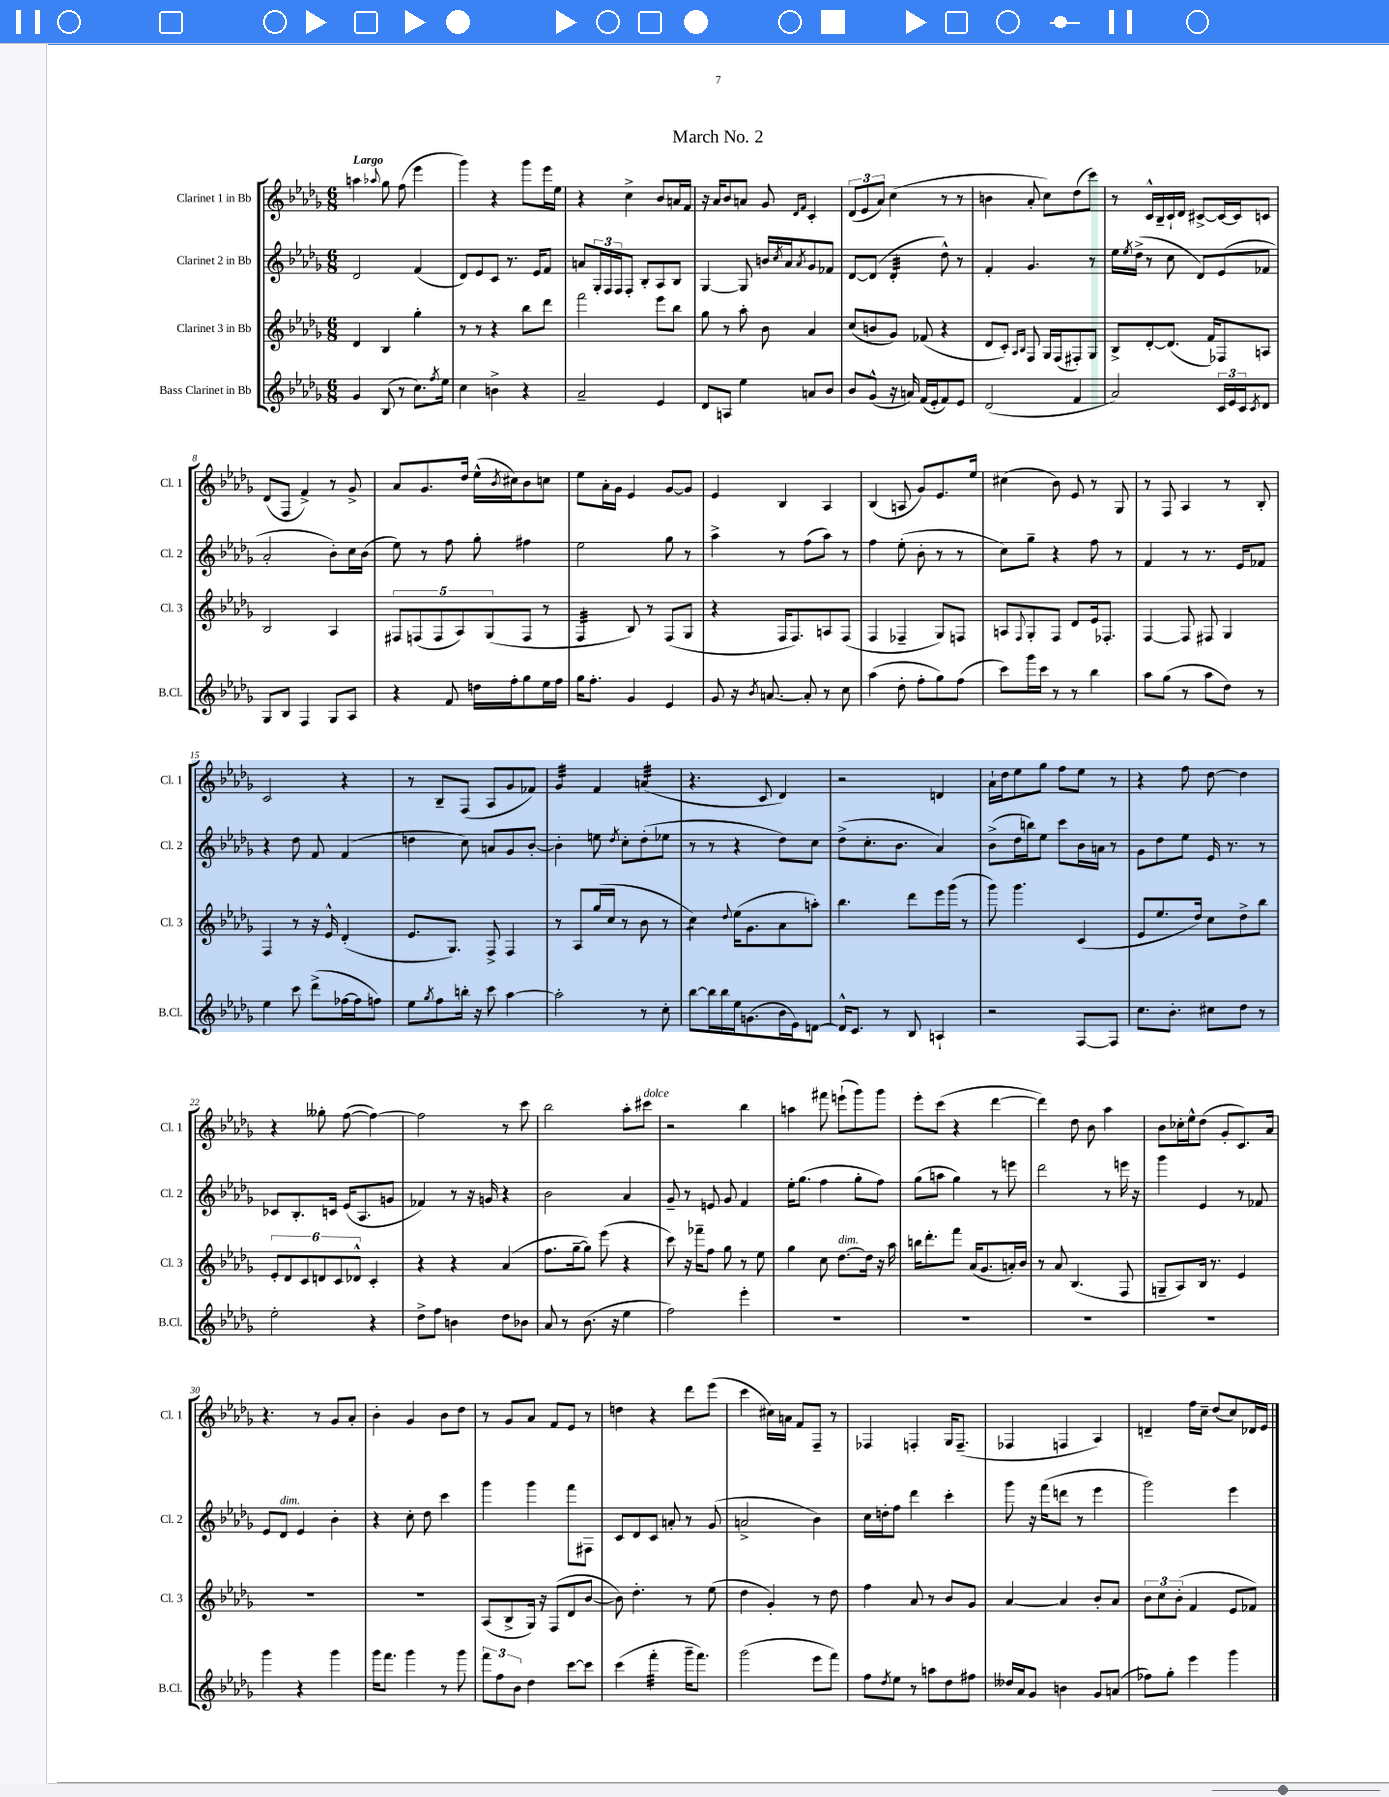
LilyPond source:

\header { title = "March No. 2" }
<<
\new StaffGroup <<
\new Staff = "s0" \with { instrumentName = "Clarinet 1 in Bb" shortInstrumentName = "Cl. 1" } {
    \clef treble \key des \major \numericTimeSignature \time 6/8 \tempo "Largo"
    a''4 \appoggiatura { aes''8 } ges''8 f''8( ees'''4 |
    ges'''4) r4 ges'''8 ees'''16 ees''16 |
    r4 c''4-> bes'8 a'16 f'16 |
    r16 aes'16 bes'8 a'8 ges'8 \grace { des'16 f'16 } c'4-. |
    \tuplet 3/2 { des'8( ees'8 aes'8) } c''4( r8 r8 |
    b'4 aes'8-. c''8) des''8( c'''8) |
    r8 c'16-^ bes16-- c'16-! des'16 cis'8~-> cis'16~ cis'16 c'8 |
    des'8( f8 f'4->) r8 ges'8-> |
    aes'8 ges'8. des''16 ees''16-^( \acciaccatura { bes'8 } cis''16) bes'8 c''8 |
    ees''8 aes'16-. ges'16 ees'4 ges'8~ ges'8 |
    ees'4 bes4 aes4 |
    bes4( a8 ges'8) ees'8. ees''16 |
    cis''4( bes'8) ees'8 r8 ges8 |
    r8 f8 aes4 r8 bes8-. |
    c'2 r4 |
    r8 bes8-- f8( aes8 ges'8 fes'8) |
    ges'4:32 f'4 a'4:32( |
    r4. c'8 des'4) |
    r2 d'4 |
    aes'16-! des''16 ees''8 ges''8 f''8 ees''8 r8 |
    r4 f''8 des''8~ des''4 |
    r4 geses''8-. f''8~( f''4~) |
    f''2 r8 c'''8 |
    bes''2 aes''8-. cis'''8^\markup { \italic "dolce" } |
    r2 bes''4 |
    a''4 fis'''8 e'''8-!( ges'''8) ges'''8 |
    ees'''8-. c'''8( r4 des'''4~ |
    des'''4) des''8 bes'8 aes''4 |
    bes'8 ces''16-. ees''16-^ des''8( ges'8-. c'8.) aes'16 |
    r4. r8 ges'8 aes'8-. |
    bes'4-. ges'4 bes'8 des''8 |
    r8 ges'8 aes'8 f'8 ees'8 r8 |
    d''4 r4 des'''8 ees'''8( |
    c'''4 cis''16) a'16 f'8 f8-- r8 |
    fes4 f4-. ges16 f8.--( |
    fes4 f4 aes4) |
    d'4-- f''16 c''16-- des''8( c''8) des'16 ees'16 \bar "|." |
}
\new Staff = "s1" \with { instrumentName = "Clarinet 2 in Bb" shortInstrumentName = "Cl. 2" } {
    \clef treble \key des \major \numericTimeSignature \time 6/8
    des'2 f'4( |
    des'8) ees'8 c'8 r8. ees'16 f'8 |
    a'8 \tuplet 3/2 { ges16-. f16 f16 } f8-. bes8-. aes8 bes8 |
    ges4~ ges8 b'16 \acciaccatura { c''8 } aes'16 \acciaccatura { aes'8 } ges'8 fes'8 |
    des'8~ des'8( des'4:32-. des''8-^) r8 |
    f'4-. ges'4. r8 |
    ees''16 \acciaccatura { ees''8 } des''16->( r8 c''8 des'8) ees'8( fes'8 |
    aes'2-. bes'8-.) c''16 bes'16( |
    ees''8) r8 f''8 ges''8-. fis''4 |
    ees''2 ges''8 r8 |
    aes''4-> r8 f''8( aes''8) r8 |
    f''4 ees''8-.( bes'8-. r8 r8 |
    c''8) ges''8-- r4 f''8 r8 |
    f'4 r8 r8. ees'16 fes'8 |
    r4 des''8 f'8 f'4( |
    d''4 c''8) a'8 ges'8 bes'8~-. |
    bes'4-. e''8 \acciaccatura { des''8 } c''8-. des''8-.( ees''8 |
    r8 r8 r4 des''8) c''8 |
    des''8->( c''8.-. bes'8. aes'4) |
    bes'8->( des''16 b''16) ees''8 c'''8 bes'16 a'16 r8 |
    ges'8 des''8 ees''8 ees'16 r8. r8 |
    ces'8 bes8.-. c'16 ees'16( aes8. g'8 |
    fes'4) r8 r16 g'16 r4 |
    bes'2 aes'4 |
    ges'8-- r8 e'8 ges'8 f'4 |
    ees''16-. ges''8.( f''4 ges''8-. f''8) |
    ges''8( a''8 ges''4) r8 e'''8 |
    des'''2 r8 e'''16 r16 |
    ges'''4 ees'4 r8 fes'8 |
    ees'8 des'8^\markup { \italic "dim." } ees'4 bes'4-. |
    r4 c''8-. des''8 c'''4 |
    ges'''4 ges'''4 f'''8 fis8 |
    c'8 des'8 c'8 a'8-. r8 ges'8( |
    a'2-> bes'4) |
    c''16 d''16-. f''8 des'''4 c'''4-. |
    ges'''8 r16 f'''16( d'''8 r8 ees'''4 |
    ges'''2) ees'''4 \bar "|." |
}
\new Staff = "s2" \with { instrumentName = "Clarinet 3 in Bb" shortInstrumentName = "Cl. 3" } {
    \clef treble \key des \major \numericTimeSignature \time 6/8
    des'4 bes4 ges''4-. |
    r8 r8 r4 bes''8 des'''8 |
    f'''2 ees'''8 bes''8 |
    ges''8 r8 aes''8-. bes'8 aes'4 |
    c''8( b'8 ges'8) fes'8( r4 |
    des'8 c'8-.) \grace { aes16 bes16 } f8 ges16 f16( fis8-.) ges8 |
    bes8-> des'8~-. des'8.( f'16) fes8 a8 |
    bes2 aes4 |
    \tuplet 5/4 { fis8 f8( f8 aes8) ges8( } f8 r8 |
    f4:32 bes8) r8 f8( ges8 |
    r4 f16 f8.) a8 f8( |
    f4 fes4-- ges8) f8 |
    a8 \appoggiatura { f8 } ges8-. f8 des'8 ees'16 fes8.-. |
    f4~ f8 fis8 ges4 |
    f4 r8 r16 ees'16-^ des'4-.( |
    ees'8. ges8.) f8-> f4 |
    r8 aes8 ges''16( c''16 r8 bes'8 r8 |
    c''4:8) \appoggiatura { des''8 } ees''16( ges'8. aes'8 a''8-.) |
    bes''4. des'''8 ees'''16 ges'''16( r8 |
    ges'''8) ges'''4. c'4( |
    ees'8 ees''8. des''16) c''8 des''8-> bes''8 |
    \tuplet 6/4 { ees'8-. des'8 c'8 d'8 c'8 des'8-^ } c'4-. |
    r4 r4 aes'4( |
    f''8. ges''16~-- ges''8) ees'''8( r4 |
    c'''8) r16 fes'''16-- f''8 ges''8 r8 ees''8 |
    ges''4 c''8 des''8.~^\markup { \italic "dim." } des''16 r16 aes''16 |
    b''16 des'''8.-. f'''8 aes'16( ges'8. a'16-.) bes'16 |
    r8 aes'8 bes4.( f8 |
    g8-- aes8) bes16 r8. ees'4 |
    R2. |
    R2. |
    aes8( bes8-> ges16) r16 f8( des'8 bes'8~ |
    bes'8) des''4.-. r8 ees''8( |
    des''4 ges'4-.) r8 des''8 |
    f''4 aes'8 r8 bes'8 ges'8 |
    aes'4~ aes'4 bes'8-. aes'8 |
    \tuplet 3/2 { bes'8 c''8 bes'8-.( } f'4 ees'8 fes'8) \bar "|." |
}
\new Staff = "s3" \with { instrumentName = "Bass Clarinet in Bb" shortInstrumentName = "B.Cl." } {
    \clef treble \key des \major \numericTimeSignature \time 6/8
    ges'4 bes8( r8 c''8.) \acciaccatura { f''8 } ees''16 |
    c''4 b'4-> r4 |
    aes'2-- ees'4 |
    des'8 a8 ees''4 a'8 bes'8 |
    bes'8 ges'8-^( r16 a'16) f'16( ees'16-. f'8) ees'8 |
    des'2( f'4 |
    aes'2) \tuplet 3/2 { c'16 ees'16 c'16 } \acciaccatura { c'8 } des'8 |
    ges8 bes8 f4 ges8 aes8 |
    r4 f'8 d''16 f''16-. ges''8 ees''16 f''16 |
    ges''16 f''8.-. ges'4 ees'4 |
    ges'8 r16 \acciaccatura { bes'8 } a'8.~ a'8-. r8 c''8 |
    aes''4( des''8-. f''8-. ges''8) f''8( |
    c'''8) ges'''16 c'''16 r8 r8 bes''4 |
    aes''8 ges''8( r8 aes''8 des''8) r8 |
    ees''4 c'''8 des'''8->( fes''16~ fes''16 f''8) |
    ees''8 \acciaccatura { ges''8 } f''8 b''16-. r16 c'''8 aes''4~ |
    aes''2-. r8 c''8-. |
    bes''8~ bes''16 bes''16 ees''16 g'8.( bes'16 ees'16) d'8~ |
    d'16-^ c'8. r8 bes8 a4-! |
    r2 f8~ f8 |
    c''8. bes'8.-. cis''8 des''8 r8 |
    ees''2-. r4 |
    des''8-> f''8 b'4 des''8 bes'8 |
    aes'8 r8 bes'8.( r16 ees''4 |
    f''2) ees'''4-. |
    R2. |
    R2. |
    R2. |
    R2. |
    ges'''4 r4 ges'''4 |
    ges'''16 f'''8. ges'''4 r8 ges'''8 |
    \tuplet 3/2 { f'''8 f''8 bes'8 } des''4 c'''8~ c'''8 |
    c'''4( f'''4:32-. ges'''16-- f'''8.) |
    ges'''2( ees'''8 f'''8) |
    f''8 \acciaccatura { des''8 } ees''8 r8 a''8 des''8 fis''8 |
    deses''16 aes'16 ges'8 b'4 ges'8 a'8( |
    fes''8) ges''8-. ees'''4 ges'''4 \bar "|." |
}
>>
>>
